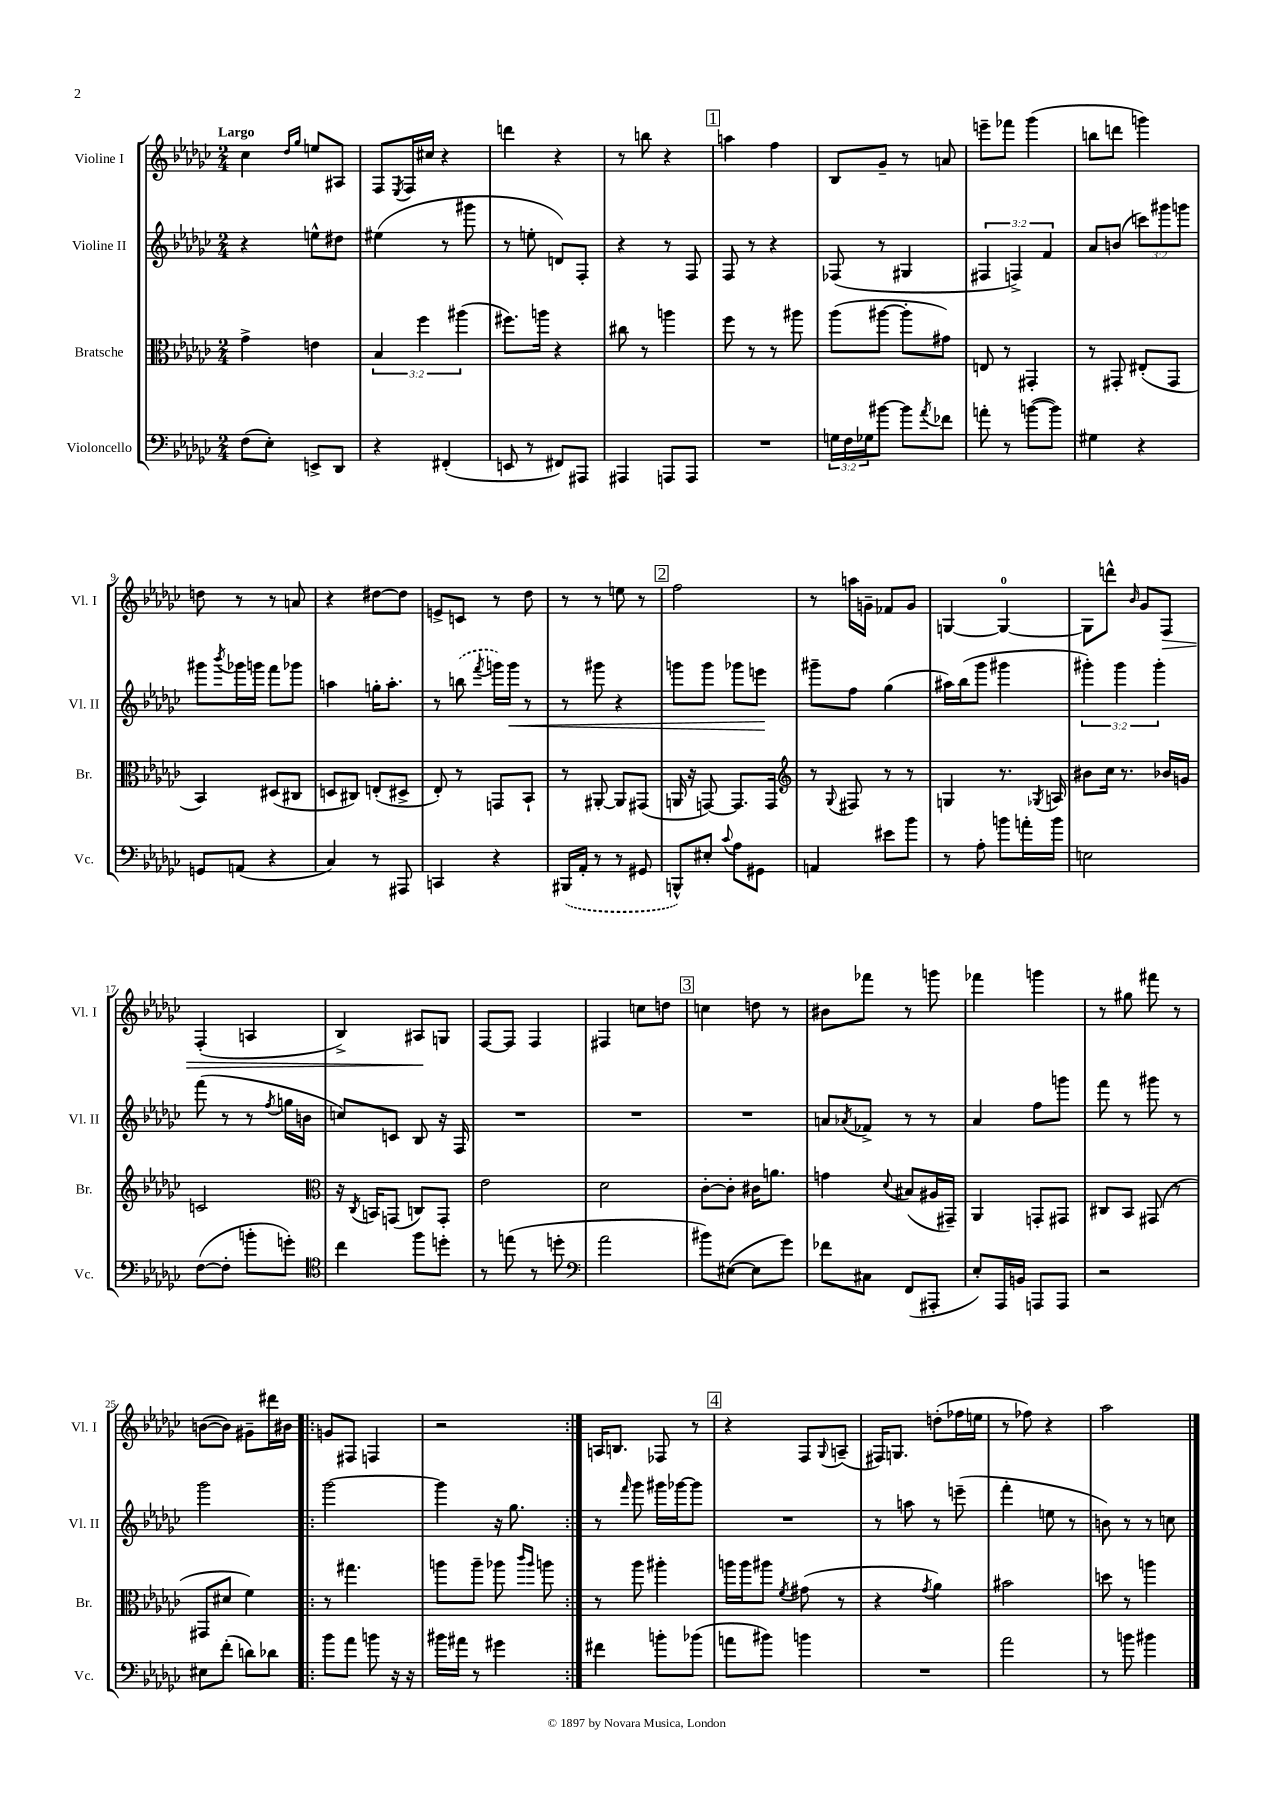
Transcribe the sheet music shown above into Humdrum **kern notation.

**kern	**kern	**kern	**kern
*staff4	*staff3	*staff2	*staff1
*clefF4	*clefC3	*clefG2	*clefG2
*k[b-e-a-d-g-c-]	*k[b-e-a-d-g-c-]	*k[b-e-a-d-g-c-]	*k[b-e-a-d-g-c-]
*M2/4	*M2/4	*M2/4	*M2/4
(8F	4g-^	4r	4cc-
8E-')	.	.	.
.	.	.	16qqdd-
.	.	.	16qqgg-
8EE^	4e	8ee^^	8ee
8DD-	.	8dd#	8A#
=	=	=	=
4r	6B-	(4ee#	8F
.	.	.	8qE-
.	.	.	16F
.	6ff	.	.
.	.	.	16cc#
(4FF#'	.	8r	4r
.	(6aa#	.	.
.	.	8ggg#	.
=	=	=	=
8EE	8.ff#)	8r	4ddd
8r	.	8ee'	.
.	16aa	.	.
8FF#)	4r	8d)	4r
8AAA#	.	8F'	.
=	=	=	=
4AAA#	8cc#	4r	8r
.	8r	.	8bb
8AAA	4aa	8r	4r
8AAA	.	8F	.
=	=	=	=
2r	8ff	8F	4aa
.	8r	8r	.
.	8r	4r	4ff
.	8aa#	.	.
=	=	=	=
24G	(8aa-	(8F-	8B-
24F	.	.	.
24G-	.	.	.
[8b#	[8aa#	8r	8g-~
8b#]	8aa#']	4G#	8r
8qa-	.	.	.
8f-	8g#)	.	8a
=	=	=	=
8a'	8E	6F#	8eee~
8r	8r	.	8fff-
.	.	6F^)	.
([8b	4GG#'	.	(4ggg-
.	.	6f	.
8b])	.	.	.
=	=	=	=
4G#	8r	8a-	8bb
.	8GG#'	(8b	8ddd
4r	(8E#'	12ccc)	4ggg)
.	.	12ggg#	.
.	8GG#	.	.
.	.	12ggg	.
=	=	=	=
8GG	4BB-)	8ggg#	8dd
.	.	8qbbb-	.
(8AA	.	16ggg-	8r
.	.	16ggg	.
4r	(8D#	8fff	8r
.	8C#	8ggg-	8a
=	=	=	=
4C-)	8D	4aa	4r
.	8C#)	.	.
8r	(8E'	16gg'	[8dd#
.	.	8.aa'	.
8AAA#	8D#^	.	8dd#]
=	=	=	=
4CC	8E-')	8r	8e^
.	8r	(8bb	8c
.	.	8qfff	.
4r	8GG	16ggg)	8r
.	.	16ggg	.
.	8BB-`	8r	8dd-
=	=	=	=
(16BBB#	8r	8r	8r
16AA-'	.	.	.
8r	[8AA#'	8ggg#	8r
8r	8AA#]	4r	8ee
8GG#	(8GG#	.	8r
=	=	=	=
8BBB^^)	16AA	8ggg	2ff
.	16r	.	.
8E#'	[8GG)	8ggg	.
8qqc-	.	.	.
8A-	8.GG]	8ggg-	.
8GG#	.	8eee	.
.	16GG	.	.
=	=	=	=
*	*clefG2	*	*
4AA	8r	8ggg#~	8r
.	8qqG-	.	.
.	8F#	8ff	16aa
.	.	.	16g~
8e#	8r	(4gg-	8f-
8b-	8r	.	8g
=	=	=	=
8r	4G	16aa#)	[4G
.	.	(16bb-	.
8A-'	.	8ggg-	.
8b	8.r	4ggg#	4G_
16a'	.	.	.
.	8qG-	.	.
16b	16A	.	.
=	=	=	=
2E	8b#	6ggg#')	8G]
.	16cc-	.	8ddd^^
.	.	6ggg#	.
.	8.r	.	.
.	.	.	16qqb-
.	.	.	8g-
.	.	6ggg#'	.
.	16b-	.	8F
.	16g	.	.
=	=	=	=
([8F	2c	(8fff	(4F'
8F']	.	8r	.
8b'	.	8r	4A
.	.	8qff	.
8g')	.	16gg	.
.	.	16b	.
=	=	=	=
*clefC4	*clefC3	*	*
4cc-	16r	8cc)	4B-^)
.	8qC-	.	.
.	16BB	.	.
.	(8GG	8c	.
8ff	8C)	8B-	8A#
8dd'	8GG'	16r	8G
.	.	16F	.
=	=	=	=
8r	2e-	2r	[8F
(8ee	.	.	8F]
8r	.	.	4F
8dd'	.	.	.
=	=	=	=
*clefF4	*	*	*
2a-	2d-	2r	4F#
.	.	.	8cc
.	.	.	8dd
=	=	=	=
8b#)	[8c-'	2r	4cc
([8E#	8c-']	.	.
8E#]	16c#	.	8dd
.	8.a	.	.
8g-)	.	.	8r
=	=	=	=
8f-	4g	8a	8b#
.	.	8qa-	.
8C#	.	8f-^	8fff-
.	8qqd-	.	.
(8FF	(8B#	8r	8r
8AAA#'	16A#	8r	8ggg
.	16GG#~)	.	.
=	=	=	=
8E-')	4AA-	4a-	4fff-
16AAA-	.	.	.
16BB	.	.	.
8AAA	8GG'	8ff	4ggg
8AAA	8GG#	8ggg	.
=	=	=	=
2r	8C#	8fff	8r
.	8BB-	8r	8gg#
.	(8GG#	8ggg#	8fff#
.	8r	8r	8r
=	=	=	=
8E#	8GG#	2ggg-	([8b
(8f'	8d#	.	8b])
8d)	4f)	.	8g#~
8d-	.	.	16ddd#
.	.	.	16b#
=!|:	=!|:	=!|:	=!|:
8b-	8r	[2ggg-	8g
8a-	4.gg#	.	8F#
8b	.	.	4F
16r	.	.	.
16r	.	.	.
=	=	=	=
16b#	8aa	4ggg-]	2r
16a#	.	.	.
8r	8aa~	.	.
4g#	8aa-	16r	.
.	.	8.gg-	.
.	16qqccc-	.	.
.	16qqaa-	.	.
.	8aa	.	.
=:|!	=:|!	=:|!	=:|!
4f#	8r	8r	16A
.	.	.	8.B
.	.	16qqfff	.
.	8aa-	8ggg-	.
8b'	4aa#'	16ggg#	8F-
.	.	[16ggg-	.
(8b-	.	8ggg-]	8r
=	=	=	=
8a	16aa	2r	4r
.	16aa	.	.
8b#)	8aa#	.	.
.	8qf	.	.
4b	(8g#	.	8F
.	.	.	8qqG-
.	8r	.	(8A~
=	=	=	=
2r	4r	8r	16F#)
.	.	.	8.G
.	.	8aa	.
.	8qg-	.	.
.	4a-)	8r	(8dd'
.	.	(8eee~	16ff-
.	.	.	16ee
=	=	=	=
2a-	2b#	4fff'	8r
.	.	.	8ff-)
.	.	8ee	4r
.	.	8r	.
=	=	=	=
8r	8dd	8b)	2aa-
8b	8r	8r	.
4b#	4aa	8r	.
.	.	8cc	.
==	==	==	==
*-	*-	*-	*-
